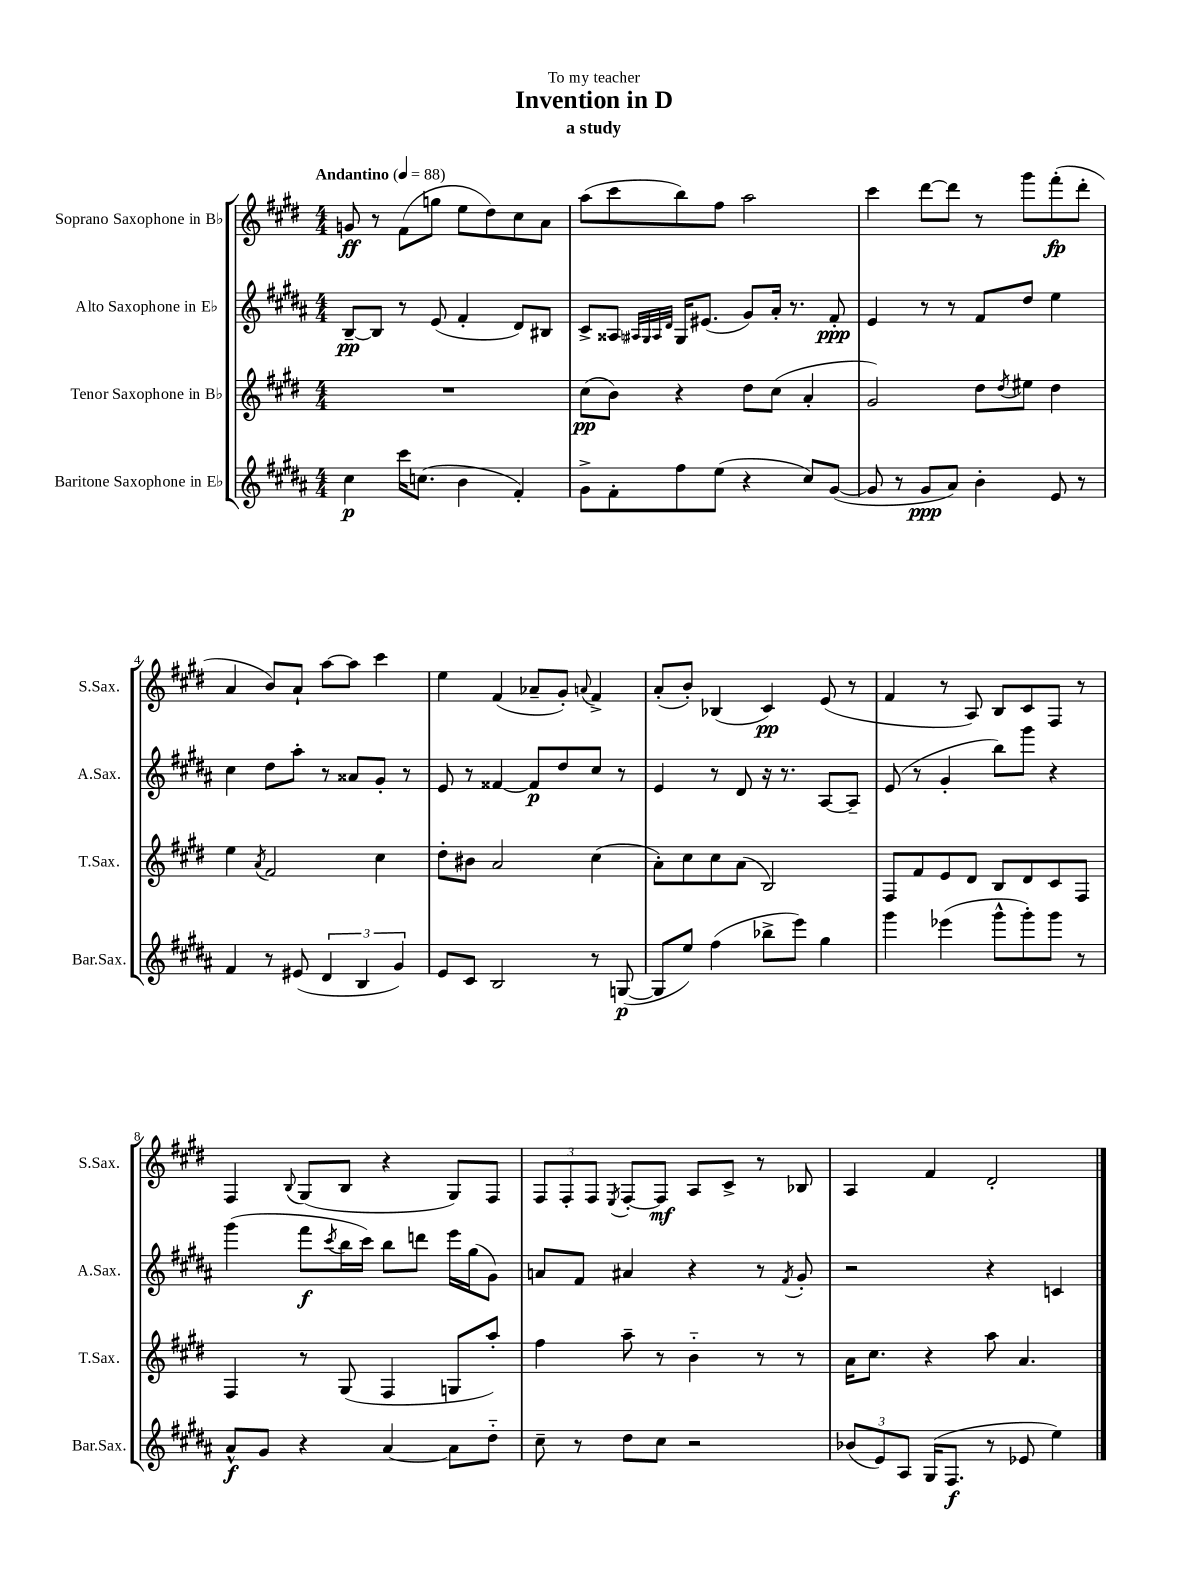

**kern	**kern	**kern	**kern
*staff4	*staff3	*staff2	*staff1
*clefG2	*clefG2	*clefG2	*clefG2
*k[f#c#g#d#a#]	*k[f#c#g#d#]	*k[f#c#g#d#a#]	*k[f#c#g#d#]
*M4/4	*M4/4	*M4/4	*M4/4
*MM88	*MM88	*MM88	*MM88
4cc#	1r	[8B~	8g
.	.	8B]	8r
16ccc#	.	8r	(8f#
(8.cc	.	.	.
.	.	(8e	8gg
4b	.	4f#'	8ee
.	.	.	8dd#)
4f#')	.	8d#)	8cc#
.	.	8B#	8a
=	=	=	=
8g#^	(8cc#	8c#^	(8aa
8f#'	8b)	8A##	8ccc#
.	.	32qqA#	.
.	.	32qqG#	.
.	.	32qqA#	.
.	.	32qqd#	.
8ff#	4r	16G#	8bb)
.	.	(8.e#	.
(8ee	.	.	8ff#
4r	8dd#	8g#)	2aa
.	(8cc#	16a#'	.
.	.	8.r	.
8cc#)	4a'	.	.
([8g#	.	8f#'	.
=	=	=	=
8g#]	2g#)	4e	4ccc#
8r	.	.	.
8g#	.	8r	[8ddd#
8a#)	.	8r	8ddd#]
4b'	8dd#	8f#	8r
.	8qdd#	.	.
.	8ee#	8dd#	8ggg#
8e	4dd#	4ee	(8fff#'
8r	.	.	8ddd#'
=	=	=	=
4f#	4ee	4cc#	4a
.	8qa	.	.
8r	2f#	8dd#	8b)
(8e#	.	8aa#'	8a`
6d#	.	8r	[8aa
.	.	8a##	8aa]
6B	.	.	.
.	4cc#	8g#'	4ccc#
6g#)	.	.	.
.	.	8r	.
=	=	=	=
8e	8dd#'	8e	4ee
8c#	8b#	8r	.
2B	2a	[4f##	(4f#
.	.	8f##]	8a-~
.	.	8dd#	8g#')
.	.	.	8qqa
8r	(4cc#	8cc#	4f#^
([8G	.	8r	.
=	=	=	=
8G]	8a')	4e	(8a'
8ee)	8cc#	.	8b')
(4ff#	8cc#	8r	(4B-
.	(8a	8d#	.
8bb-^	2B)	16r	4c#)
.	.	8.r	.
8eee)	.	.	.
4gg#	.	[8A#	(8e
.	.	8A#~]	8r
=	=	=	=
4ggg#	8F#	(8e	4f#
.	8f#	8r	.
(4eee-	8e	4g#'	8r
.	8d#	.	8A)
8ggg#^^	8B	8bb)	8B
8ggg#')	8d#	8ggg#	8c#
8ggg#	8c#	4r	8F#
8r	8F#	.	8r
=	=	=	=
8a#^^	4F#	(4ggg#	4F#
8g#	.	.	.
.	.	.	8qqB
4r	8r	8fff#	(8G#
.	.	8qccc#	.
.	(8G#	16bb	8B
.	.	16ccc#)	.
[4a#	4F#	8bb	4r
.	.	8ddd	.
8a#]	8G	16eee	8G#)
.	.	(16gg#	.
8dd#'~	8aa')	8g#)	8F#
=	=	=	=
8cc#~	4ff#	8a	12F#
.	.	.	12F#'
8r	.	8f#	.
.	.	.	12F#
.	.	.	8qE
8dd#	8aa~	4a#	[8F#'
8cc#	8r	.	8F#]
2r	4b'~	4r	8A
.	.	.	8c#^
.	8r	8r	8r
.	.	8qf#	.
.	8r	8g#'	8B-
=	=	=	=
(12b-	16a	2r	4A
.	8.cc#	.	.
12e)	.	.	.
12A#	.	.	.
(16G#	4r	.	4f#
8.F#	.	.	.
8r	8aa	4r	2d#'
8e-	4.a	.	.
4ee)	.	4c	.
==	==	==	==
*-	*-	*-	*-
